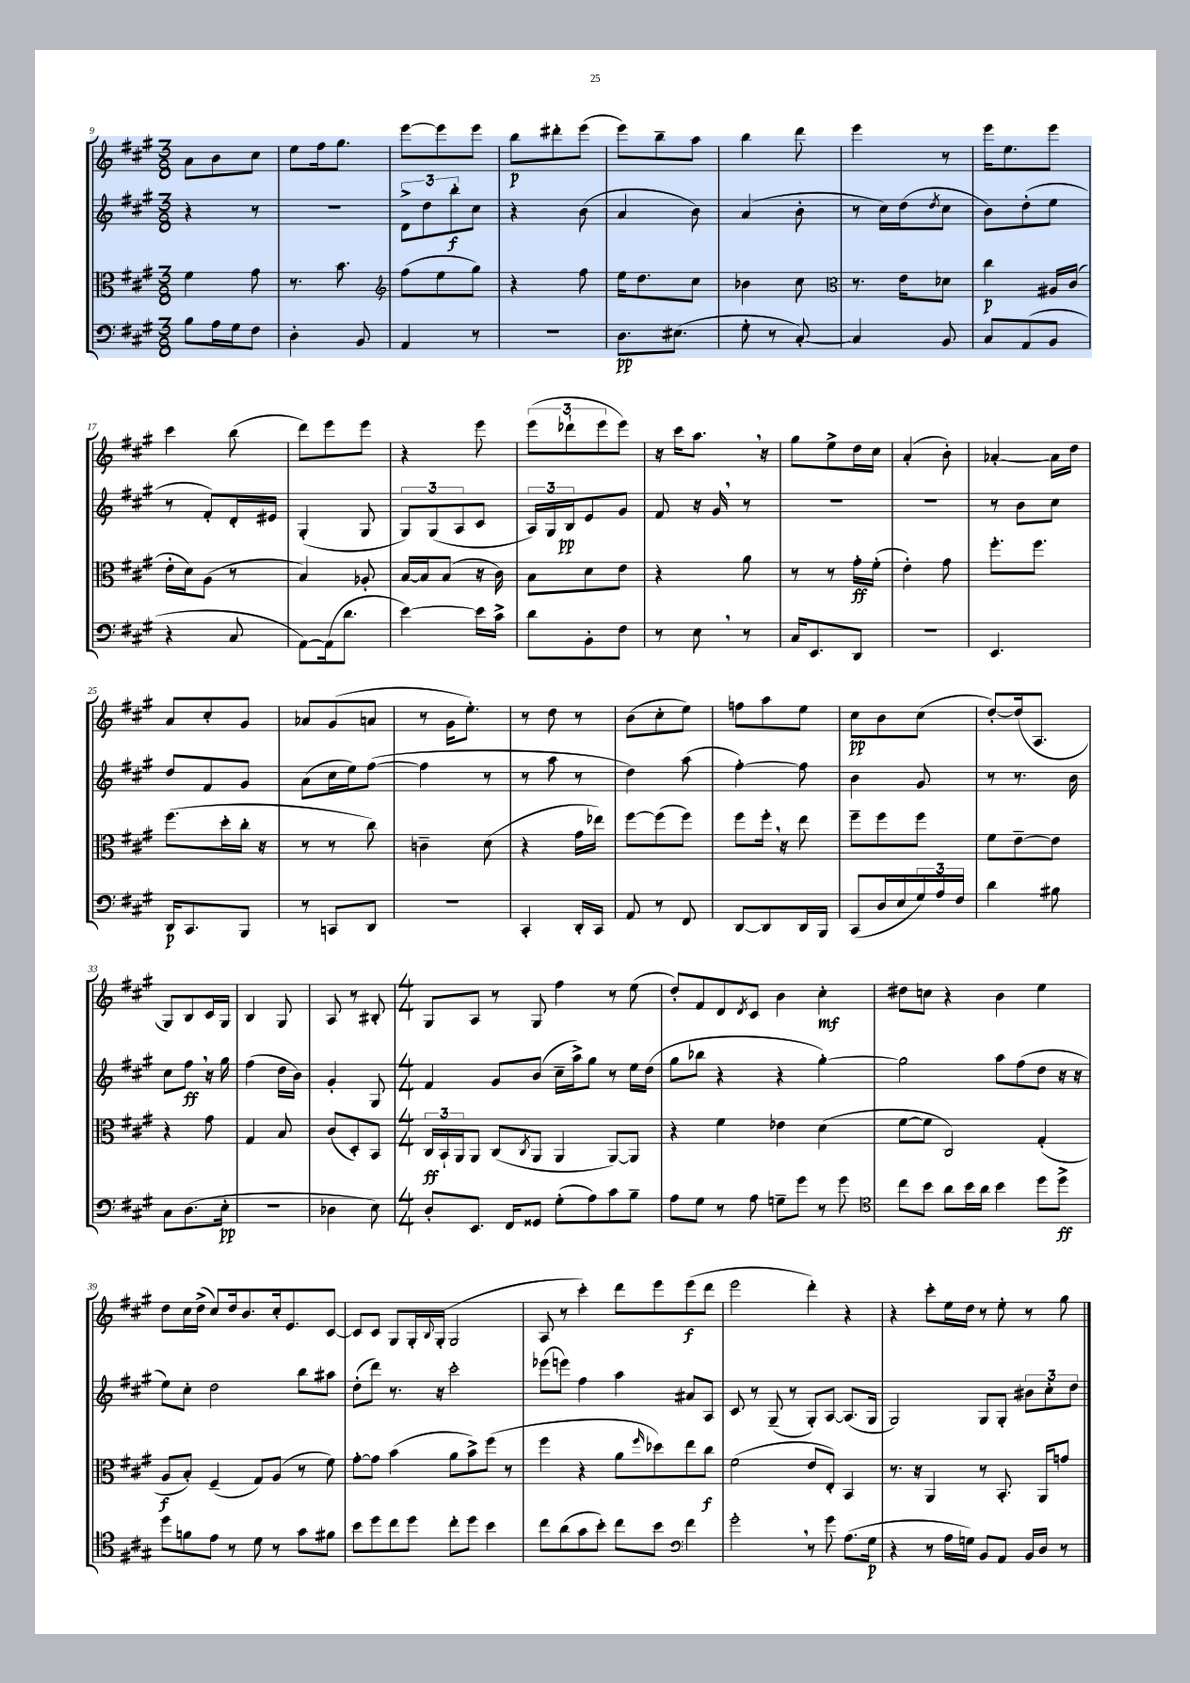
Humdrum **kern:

**kern	**dynam	**kern	**dynam	**kern	**dynam	**kern	**dynam
*part4	*part4	*part3	*part3	*part2	*part2	*part1	*part1
*staff4	*staff4	*staff3	*staff3	*staff2	*staff2	*staff1	*staff1
*clefF4	*	*clefC3	*	*clefG2	*	*clefG2	*
*k[f#c#g#]	*	*k[f#c#g#]	*	*k[f#c#g#]	*	*k[f#c#g#]	*
*M3/8	*	*M3/8	*	*M3/8	*	*M3/8	*
=9	=9	=9	=9	=9	=9	=9	=9
8B\L	.	4f#\	.	4r	.	8a\L	.
16A\L	.	.	.	.	.	8b\	.
16G#\J	.	.	.	.	.	.	.
8F#\J	.	8g#\	.	8r	.	8cc#\J	.
=10	=10	=10	=10	=10	=10	=10	=10
4D'\	.	8.r	.	4.r	.	8ee\L	.
.	.	.	.	.	.	16ff#\k	.
.	.	8.b\	.	.	.	8.gg#\J	.
8BB/	.	.	.	.	.	.	.
=11	=11	=11	=11	=11	=11	=11	=11
*	*	*clefG2	*	*	*	*	*
4AA/	.	(8ff#\L	.	12d^\L	.	[8eee\L	.
.	.	.	.	12dd\	.	.	.
.	.	8ee\	.	.	.	8eee\]	.
.	.	.	.	12bb'\	f	.	.
8r	.	8gg#\J)	.	8cc#\J	.	8eee\J	.
=12	=12	=12	=12	=12	=12	=12	=12
4.r	.	4r	.	4r	.	8bb\L	p
.	.	.	.	.	.	8ddd#X'\	.
.	.	8ff#\	.	(8b\	.	(8eee\J	.
=13	=13	=13	=13	=13	=13	=13	=13
8.D\L	pp	16ee\KL	.	4a/	.	8eee\L)	.
.	.	8.dd\	.	.	.	.	.
.	.	.	.	.	.	8bb~\	.
(8.E#X\J	.	.	.	.	.	.	.
.	.	8cc#\J	.	8b\)	.	8aa\J	.
=14	=14	=14	=14	=14	=14	=14	=14
8G#'\	.	4b-X\	.	(4a/	.	4bb\	.
8r	.	.	.	.	.	.	.
[8C#'/)	.	8cc#\	.	8b'\	.	8ddd\	.
=15	=15	=15	=15	=15	=15	=15	=15
*	*	*clefC3	*	*	*	*	*
4C#/]	.	8.r	.	8r	.	4eee\	.
.	.	.	.	16cc#\LL)	.	.	.
.	.	16e\KL	.	(16dd\J	.	.	.
.	.	.	.	8qdd/	.	.	.
8BB/	.	8d-X\J	.	8cc#\J	.	8r	.
=16	=16	=16	=16	=16	=16	=16	=16
8C#/L	.	4cc#\	p	8b\L)	.	16eee\KL	.
.	.	.	.	.	.	8.ee\	.
(8AA/	.	.	.	(8dd'\	.	.	.
8BB/J	.	16A#X/LL	.	8ee\J	.	8eee\J	.
.	.	(16c#/JJ	.	.	.	.	.
!!LO:LB:g=z
=17	=17	=17	=17	=17	=17	=17	=17
4r	.	16e'\LL	.	8r	.	4ccc#\	.
.	.	16d\J)	.	.	.	.	.
.	.	(8A\J	.	8f#'/L)	.	.	.
8C#/	.	8r	.	16d'/L	.	(8bb\	.
.	.	.	.	16e#X/JJ	.	.	.
=18	=18	=18	=18	=18	=18	=18	=18
[8AA\L)	.	4B/)	.	(4G#'/	.	8ddd\L)	.
(16AA\k]	.	.	.	.	.	8eee\	.
8.d\J	.	.	.	.	.	.	.
.	.	8A-X'/	.	8G#/	.	8eee\J	.
=19	=19	=19	=19	=19	=19	=19	=19
[4e\)	.	[16B/LL	.	12G#/L)	.	4r	.
.	.	16B/J]	.	.	.	.	.
.	.	.	.	(12G#/	.	.	.
.	.	(8B/J	.	.	.	.	.
.	.	.	.	12A/	.	.	.
16e\LL]	.	16r	.	8c#/J	.	8eee\	.
16c#^\JJ	.	16c#\)	.	.	.	.	.
=20	=20	=20	=20	=20	=20	=20	=20
8d\L	.	8B\L	.	24A/LL)	.	(12eee\L	.
.	.	.	.	24G#/	.	.	.
.	.	.	.	24B/J	pp	12ddd-X`\	.
8BB'\	.	8d\	.	8e/	.	.	.
.	.	.	.	.	.	12eee\	.
8F#\J	.	8e\J	.	8g#/J	.	8eee\J)	.
=21	=21	=21	=21	=21	=21	=21	=21
8r	.	4r	.	8f#/	.	16r	.
.	.	.	.	.	.	16ccc#\KL	.
8E,\	.	.	.	16r	.	8.aa,\J	.
.	.	.	.	16g#,/	.	.	.
8r	.	8a\	.	8r	.	.	.
.	.	.	.	.	.	16r	.
=22	=22	=22	=22	=22	=22	=22	=22
16C#/KL	.	8r	.	4.r	.	8gg#\L	.
8.EE/	.	.	.	.	.	.	.
.	.	8r	.	.	.	8ee^\	.
8DD/J	.	16g#'\LL	ff	.	.	16dd\L	.
.	.	(16f#'\JJ	.	.	.	16cc#\JJ	.
=23	=23	=23	=23	=23	=23	=23	=23
4.r	.	4e'\)	.	4.r	.	(4a'/	.
.	.	8g#\	.	.	.	8b'\)	.
=24	=24	=24	=24	=24	=24	=24	=24
4.EE/	.	8.ff#'\L	.	8r	.	[4a-X'/	.
.	.	.	.	8b\L	.	.	.
.	.	8.ff#\J	.	.	.	.	.
.	.	.	.	8cc#\J	.	16a-\LL]	.
.	.	.	.	.	.	16dd\JJ	.
!!LO:LB:g=z
=25	=25	=25	=25	=25	=25	=25	=25
16DD/KL	p	(8.ff#\L	.	8dd/L	.	8a/L	.
8.CC#/	.	.	.	.	.	.	.
.	.	.	.	8f#/	.	8cc#'/	.
.	.	16dd'\L	.	.	.	.	.
8BBB/J	.	16cc#'\JJ	.	8g#/J	.	8g#/J	.
.	.	16r	.	.	.	.	.
=26	=26	=26	=26	=26	=26	=26	=26
8r	.	8r	.	(8a\L	.	8a-X/L	.
8CCn/L	.	8r	.	16cc#\L	.	(8g#/	.
.	.	.	.	16ee\J)	.	.	.
8DD/J	.	8cc#\)	.	([8ff#\J	.	8an/J	.
=27	=27	=27	=27	=27	=27	=27	=27
4.r	.	4cn~\	.	4ff#\]	.	8r	.
.	.	.	.	.	.	16g#\KL	.
.	.	.	.	.	.	8.ee'\J)	.
.	.	(8d\	.	8r	.	.	.
=28	=28	=28	=28	=28	=28	=28	=28
4CC#'/	.	4r	.	8r	.	8r	.
.	.	.	.	8aa\	.	8dd\	.
16DD'/LL	.	16g#\LL	.	8r	.	8r	.
16CC#/JJ	.	16ee-X\JJ)	.	.	.	.	.
=29	=29	=29	=29	=29	=29	=29	=29
8AA/	.	[8ff#\L	.	4dd\)	.	(8b\L	.
8r	.	(8ff#\]	.	.	.	8cc#'\	.
8FF#/	.	8ff#\J)	.	(8aa\	.	8ee\J)	.
=30	=30	=30	=30	=30	=30	=30	=30
[8DD/L	.	8ff#\L	.	[4ff#'\)	.	8ffn\L	.
8DD/]	.	16ff#',\Jk	.	.	.	8aa\	.
.	.	16r	.	.	.	.	.
16DD/L	.	8ee\	.	8ff#\]	.	8ee\J	.
16BBB/JJ	.	.	.	.	.	.	.
=31	=31	=31	=31	=31	=31	=31	=31
(8CC#/L	.	8ff#~\L	.	4b\	.	8cc#\L	pp
16D/L	.	8ff#\	.	.	.	8b\	.
16E/	.	.	.	.	.	.	.
24G#/)	.	8ff#\J	.	8g#/	.	(8cc#\J	.
24A/	.	.	.	.	.	.	.
24F#/JJ	.	.	.	.	.	.	.
=32	=32	=32	=32	=32	=32	=32	=32
4d\	.	8f#\L	.	8r	.	[8dd'/L)	.
.	.	[8e~\	.	8.r	.	(16dd/k]	.
.	.	.	.	.	.	8.A/J	.
8B#X\	.	8e\J]	.	.	.	.	.
.	.	.	.	16b\	.	.	.
!!LO:LB:g=z
=33	=33	=33	=33	=33	=33	=33	=33
8C#\L	.	4r	.	8cc#\L	.	8G#/L)	.
(8.D\	.	.	.	8ff#,\J	ff	8B/	.
.	.	8g#\	.	16r	.	16c#/L	.
16E'\Jk	pp	.	.	16gg#\	.	16G#/JJ	.
=34	=34	=34	=34	=34	=34	=34	=34
4.r	.	4G#/	.	(4ff#\	.	4B/	.
.	.	8B/	.	16dd\LL	.	8G#/	.
.	.	.	.	16b\JJ)	.	.	.
=35	=35	=35	=35	=35	=35	=35	=35
4D-X\	.	(8c#/L	.	4g#'/	.	8A/	.
.	.	8D'/)	.	.	.	8r	.
8E\)	.	8BB/J	.	8G#/	.	8B#X'/	.
=36	=36	=36	=36	=36	=36	=36	=36
*M4/4	*	*M4/4	*	*M4/4	*	*M4/4	*
8D'/L	.	24C#/LL	ff	4f#/	.	8G#/L	.
.	.	24BB`/	.	.	.	.	.
.	.	24AA/J	.	.	.	.	.
8.EE/J	.	8AA/J	.	.	.	8A/J	.
.	.	(8C#/L	.	8g#/L	.	8r	.
16FF#/KL	.	.	.	.	.	.	.
.	.	8qC#/	.	.	.	.	.
8GG##X/J	.	8AA/J	.	(8b/J	.	8G#/	.
(8G#'\L	.	4AA/	.	16cc#~\LL	.	4ff#\	.
.	.	.	.	16aa^\J)	.	.	.
8A\)	.	.	.	8gg#\J	.	.	.
8c#\	.	[8AA/L)	.	8r	.	8r	.
8B~\J	.	8AA/J]	.	16ee\LL	.	(8ee\	.
.	.	.	.	(16dd\JJ	.	.	.
=37	=37	=37	=37	=37	=37	=37	=37
8A\L	.	4r	.	8gg#\L	.	8dd'/L)	.
8G#\J	.	.	.	8bb-X\J	.	8f#/	.
8r	.	4f#\	.	4r	.	8d/	.
.	.	.	.	.	.	8qd/	.
8A\	.	.	.	.	.	8c#/J	.
8Gn~\L	.	4e-X\	.	4r	.	4b\	.
8g#\J	.	.	.	.	.	.	.
8r	.	(4d\	.	[4gg#'\)	.	4cc#'\	mf
8g#\	.	.	.	.	.	.	.
=38	=38	=38	=38	=38	=38	=38	=38
*clefC4	*	*	*	*	*	*	*
8cc#\L	.	[8f#\L	.	2gg#\]	.	8dd#X\L	.
8b\J	.	8f#\J]	.	.	.	8ccn\J	.
8a\L	.	2C#/)	.	.	.	4r	.
16b\L	.	.	.	.	.	.	.
16a\JJ	.	.	.	.	.	.	.
4b\	.	.	.	8aa\L	.	4b\	.
.	.	.	.	(8ff#\	.	.	.
8dd\L	.	(4G#'/	.	8dd\J	.	4ee\	.
8dd^\J	ff	.	.	16r	.	.	.
.	.	.	.	16r	.	.	.
!!LO:LB:g=z
=39	=39	=39	=39	=39	=39	=39	=39
8dd\L	.	8A/L	f	8ee\L)	.	8dd\L	.
8fn\	.	8B'/J)	.	8cc#'\J	.	16cc#\L	.
.	.	.	.	.	.	(16dd^\JJ	.
8e\J	.	(4F#~/	.	2dd\	.	8cc#/L)	.
8r	.	.	.	.	.	16dd/k	.
.	.	.	.	.	.	8.b/	.
8d\	.	8G#/L)	.	.	.	.	.
8r	.	(8A/J	.	.	.	16cc#'/k	.
.	.	.	.	.	.	8.e/	.
8g#\L	.	8r	.	8bb\L	.	.	.
8f#X\J	.	8f#\)	.	8aa#X\J	.	[8c#/J	.
=40	=40	=40	=40	=40	=40	=40	=40
8b\L	.	[8g#'\L	.	(8dd'\L	.	8c#/L]	.
8dd\	.	8g#\J]	.	8ddd\J)	.	8c#/J	.
8cc#\	.	(4b\	.	8.r	.	8G#/L	.
8dd\J	.	.	.	.	.	16G#'/L	.
.	.	.	.	.	.	8qqB/	.
.	.	.	.	16r	.	(16G#'/JJ	.
8cc#'\L	.	8a\L	.	2ccc#'\	.	2G#/	.
8dd\J	.	8b^\)	.	.	.	.	.
4b\	.	(8ff#\J	.	.	.	.	.
.	.	8r	.	.	.	.	.
=41	=41	=41	=41	=41	=41	=41	=41
8cc#\L	.	4ff#\	.	(8eee-X\L	.	8A/	.
(8a\	.	.	.	8eeen\J)	.	8r	.
8g#\	.	4r	.	4ff#\	.	4ccc#'\)	.
8b'\J)	.	.	.	.	.	.	.
8cc#\L	.	8a\L	.	4aa\	.	8ddd\L	.
.	.	16qqff#/	.	.	.	.	.
8b\J	.	8dd-X\)	.	.	.	8eee\	.
*clefF4	*	*	*	*	*	*	*
4f#\	.	8ee\	.	8a#X/L	.	(8eee\	f
.	.	8cc#\J	f	8A/J	.	8ddd\J	.
=42	=42	=42	=42	=42	=42	=42	=42
2g#',\	.	(2f#\	.	8c#/	.	2eee\	.
.	.	.	.	8r	.	.	.
.	.	.	.	(8G#~/	.	.	.
.	.	.	.	8r	.	.	.
8r	.	8e/L	.	8G#'/L)	.	4ddd'\)	.
8g#\	.	8E'/J)	.	[8A/J	.	.	.
(8.A\L	.	4BB/	.	(8.A/L]	.	4r	.
16G#\Jk	p	.	.	16G#/Jk	.	.	.
=43	=43	=43	=43	=43	=43	=43	=43
4r	.	8.r	.	2G#/)	.	4r	.
.	.	16r	.	.	.	.	.
8r	.	4AA/	.	.	.	8ccc#'\L	.
16A\LL	.	.	.	.	.	16ee\L	.
16Gn\JJ)	.	.	.	.	.	16dd\JJ	.
8BB/L	.	8r	.	8G#/L	.	8r	.
8AA/J	.	8.BB'/	.	8G#'/J	.	8ee'\	.
16BB/LL	.	.	.	12b#X\L	.	8r	.
16D/JJ	.	16AA/KL	.	.	.	.	.
.	.	.	.	12cc#'\	.	.	.
8r	.	8gn/J	.	.	.	8gg#\	.
.	.	.	.	12dd\J	.	.	.
==	==	==	==	==	==	==	==
*-	*-	*-	*-	*-	*-	*-	*-
